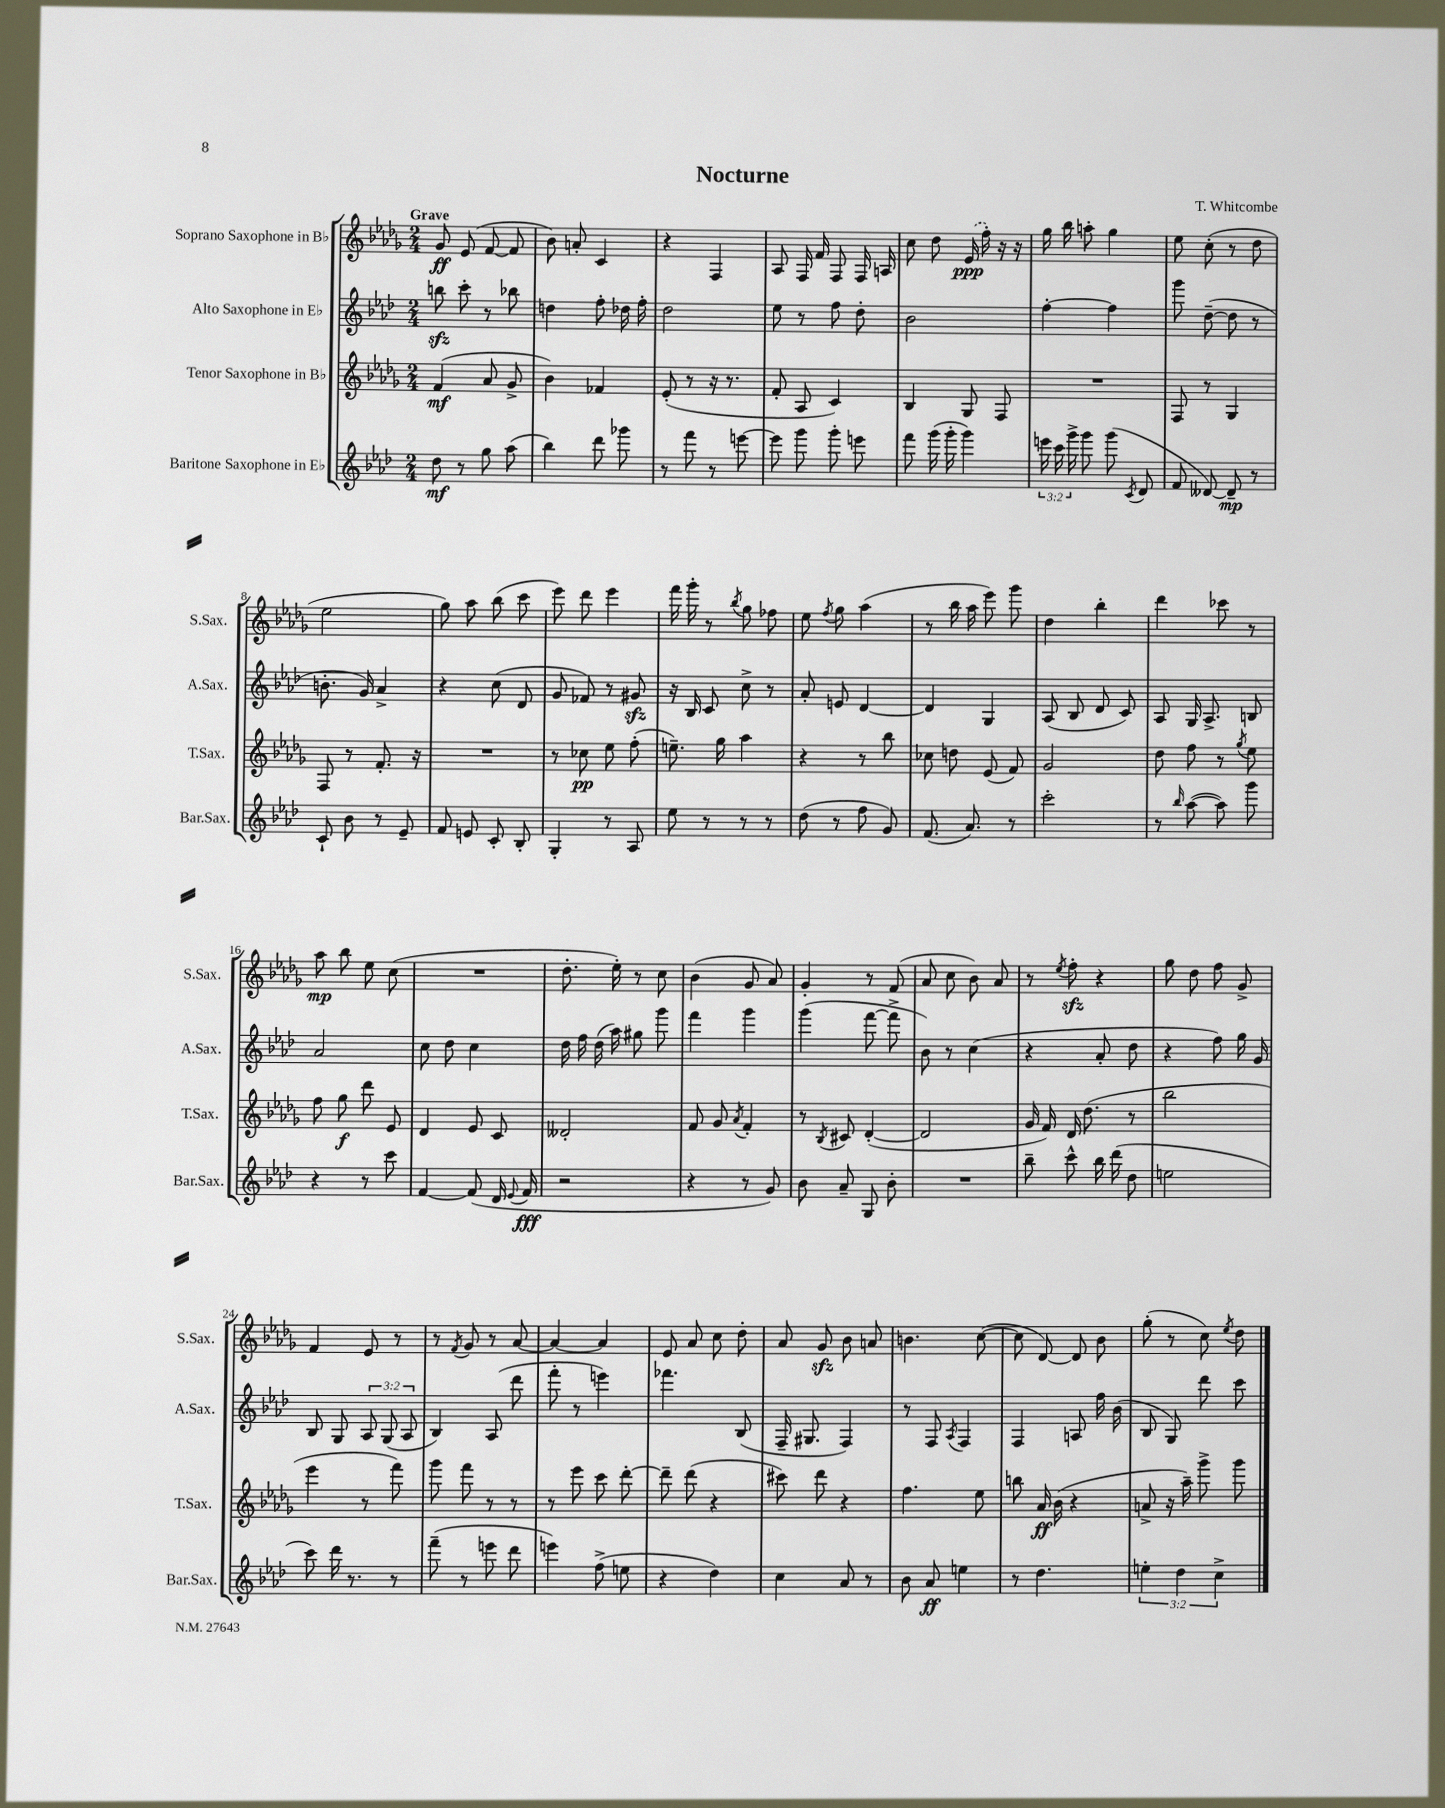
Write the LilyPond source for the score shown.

\header { title = "Nocturne" composer = "T. Whitcombe" }
<<
\new StaffGroup <<
\new Staff = "s0" \with { instrumentName = "Soprano Saxophone in Bb" shortInstrumentName = "S.Sax." } {
    \clef treble \key des \major \numericTimeSignature \time 2/4 \tempo "Grave"
    \autoBeamOff ges'8\ff ees'8( f'8~ f'8 |
    bes'8) a'8-. c'4 |
    r4 f4 |
    aes8 f16 f'16 f8 f16 a16 |
    c''8 des''8 \once \slurDashed ees'16\ppp( f''16-.) r16 r16 |
    ges''16 bes''16 a''8-. ges''4 |
    ees''8 c''8-.( r8 des''8 |
    ees''2 |
    ges''8) aes''8 bes''8( c'''8 |
    ees'''8) des'''8 ees'''4 |
    f'''16 ges'''16-. r8 \acciaccatura { bes''8 } ges''8 fes''8 |
    ees''8 \acciaccatura { f''8 } ges''8 aes''4( |
    r8 bes''16 aes''16 ees'''8) ges'''8 |
    des''4 bes''4-. |
    des'''4 ces'''8 r8 |
    aes''8\mp bes''8 ees''8 c''8( |
    R2 |
    des''8.-. ees''16-.) r8 c''8 |
    bes'4( ges'8 aes'8) |
    ges'4-. r8 f'8( |
    aes'8 c''8 bes'8) aes'8 |
    r8 \acciaccatura { ees''8 } f''8-.\sfz r4 |
    ges''8 des''8 f''8 ges'8-> |
    f'4 ees'8 r8 |
    r8 \acciaccatura { f'8 } ges'8 r8 aes'8~ |
    aes'4~ aes'4 |
    ees'8 aes'8 c''8 des''8-. |
    aes'8 ges'8\sfz bes'8 a'8 |
    b'4. c''8~( |
    c''8 des'8~) des'8 bes'8 |
    ges''8-.( r8 c''8) \acciaccatura { ees''8 } des''8 \bar "|." |
}
\new Staff = "s1" \with { instrumentName = "Alto Saxophone in Eb" shortInstrumentName = "A.Sax." } {
    \clef treble \key aes \major \numericTimeSignature \time 2/4 \override Staff.TupletNumber.text = #tuplet-number::calc-fraction-text
    \autoBeamOff b''8\sfz c'''8-. r8 bes''8 |
    d''4 f''8-. des''16 f''16-. |
    des''2 |
    ees''8 r8 f''8 des''8-. |
    bes'2 |
    f''4~-. f''4 |
    g'''8 des''8~--( des''8 r8 |
    b'8.-. g'16) aes'4-> |
    r4 c''8( des'8 |
    g'8 fes'8) r8 gis'8\sfz |
    r16 bes16 c'8 c''8-> r8 |
    aes'8-. e'8 des'4~ |
    des'4 g4 |
    aes8( bes8 des'8 c'8) |
    aes8 g16 aes8.-> b8 |
    aes'2 |
    c''8 des''8 c''4 |
    des''16 f''16 des''16( aes''16) gis''8 g'''8 |
    f'''4 g'''4 |
    g'''4( f'''8~ f'''8-> |
    bes'8) r8 c''4( |
    r4 aes'8-. des''8 |
    r4 f''8) g''16 g'16 |
    bes8 g8 \tuplet 3/2 { aes8 g8( aes8 } |
    bes4) aes8( des'''8 |
    f'''8-. r8 e'''4) |
    fes'''4. bes8( |
    f16-- gis8. f4) |
    r8 f8 \acciaccatura { aes8 } f4 |
    f4 a8 f''16 bes'16( |
    bes8 g8) des'''8 c'''8 \bar "|." |
}
\new Staff = "s2" \with { instrumentName = "Tenor Saxophone in Bb" shortInstrumentName = "T.Sax." } {
    \clef treble \key des \major \numericTimeSignature \time 2/4
    \autoBeamOff f'4\mf( aes'8 ges'8-> |
    bes'4) fes'4 |
    ees'8-.( r8 r16 r8. |
    f'8-. aes8 c'4) |
    bes4 ges8 f8 |
    R2 |
    f8 r8 ges4 |
    f8 r8 f'8.-. r16 |
    R2 |
    r8 ces''8\pp ees''8 f''8-.( |
    e''8.--) ges''16 aes''4 |
    r4 r8 bes''8 |
    ces''8 d''8 ees'8( f'8) |
    ges'2 |
    des''8 f''8 r8 \acciaccatura { ges''8 } ees''8 |
    f''8 ges''8\f des'''8 ees'8 |
    des'4 ees'8 c'8 |
    deses'2-. |
    f'8 ges'8 \acciaccatura { aes'8 } f'4-. |
    r8 \acciaccatura { bes8 } cis'8 des'4~-.( |
    des'2 |
    ges'16 f'16) des'16 des''8.( r8 |
    bes''2 |
    ees'''4 r8 f'''8) |
    ges'''8 f'''8 r8 r8 |
    r8 ees'''8 c'''8 des'''8~-. |
    des'''8-- des'''8( r4 |
    cis'''8) des'''8 r4 |
    f''4. ees''8 |
    b''8 aes'16\ff bes'16( r4 |
    a'8-> r16 aes''16--) ges'''8-> ges'''8 \bar "|." |
}
\new Staff = "s3" \with { instrumentName = "Baritone Saxophone in Eb" shortInstrumentName = "Bar.Sax." } {
    \clef treble \key aes \major \numericTimeSignature \time 2/4 \override Staff.TupletNumber.text = #tuplet-number::calc-fraction-text
    \autoBeamOff des''8\mf r8 g''8 aes''8( |
    bes''4) des'''8 ges'''8 |
    r8 f'''8 r8 e'''8~ |
    e'''8 g'''8 g'''8-. e'''8 |
    f'''8 g'''16( g'''16-. g'''4) |
    \tuplet 3/2 { e'''16 c'''16 g'''16-> } g'''8 g'''8( \acciaccatura { c'8 } des'8 |
    f'8 deses'8~) deses'8--\mp r8 |
    c'8-! bes'8 r8 ees'8-- |
    f'8 e'8 c'8-. bes8-. |
    g4-. r8 aes8 |
    ees''8 r8 r8 r8 |
    des''8( r8 f''8 g'8) |
    f'8.( aes'8.) r8 |
    c'''2-. |
    r8 \grace { bes''16 } aes''8~( aes''8) g'''8 |
    r4 r8 c'''8 |
    f'4~ f'8( des'16 \appoggiatura { ees'8 } f'16\fff |
    r2 |
    r4 r8 g'8) |
    bes'8 aes'8-- g8 bes'8-. |
    R2 |
    bes''8-- c'''8-^ bes''16 des'''16( des''8 |
    e''2 |
    c'''8) des'''16 r8. r8 |
    f'''8--( r8 e'''8 des'''8 |
    e'''4) f''8->( e''8 |
    r4 des''4) |
    c''4 aes'8 r8 |
    bes'8 aes'8\ff e''4 |
    r8 des''4. |
    \tuplet 3/2 { e''4-. des''4 c''4-> } \bar "|." |
}
>>
>>
